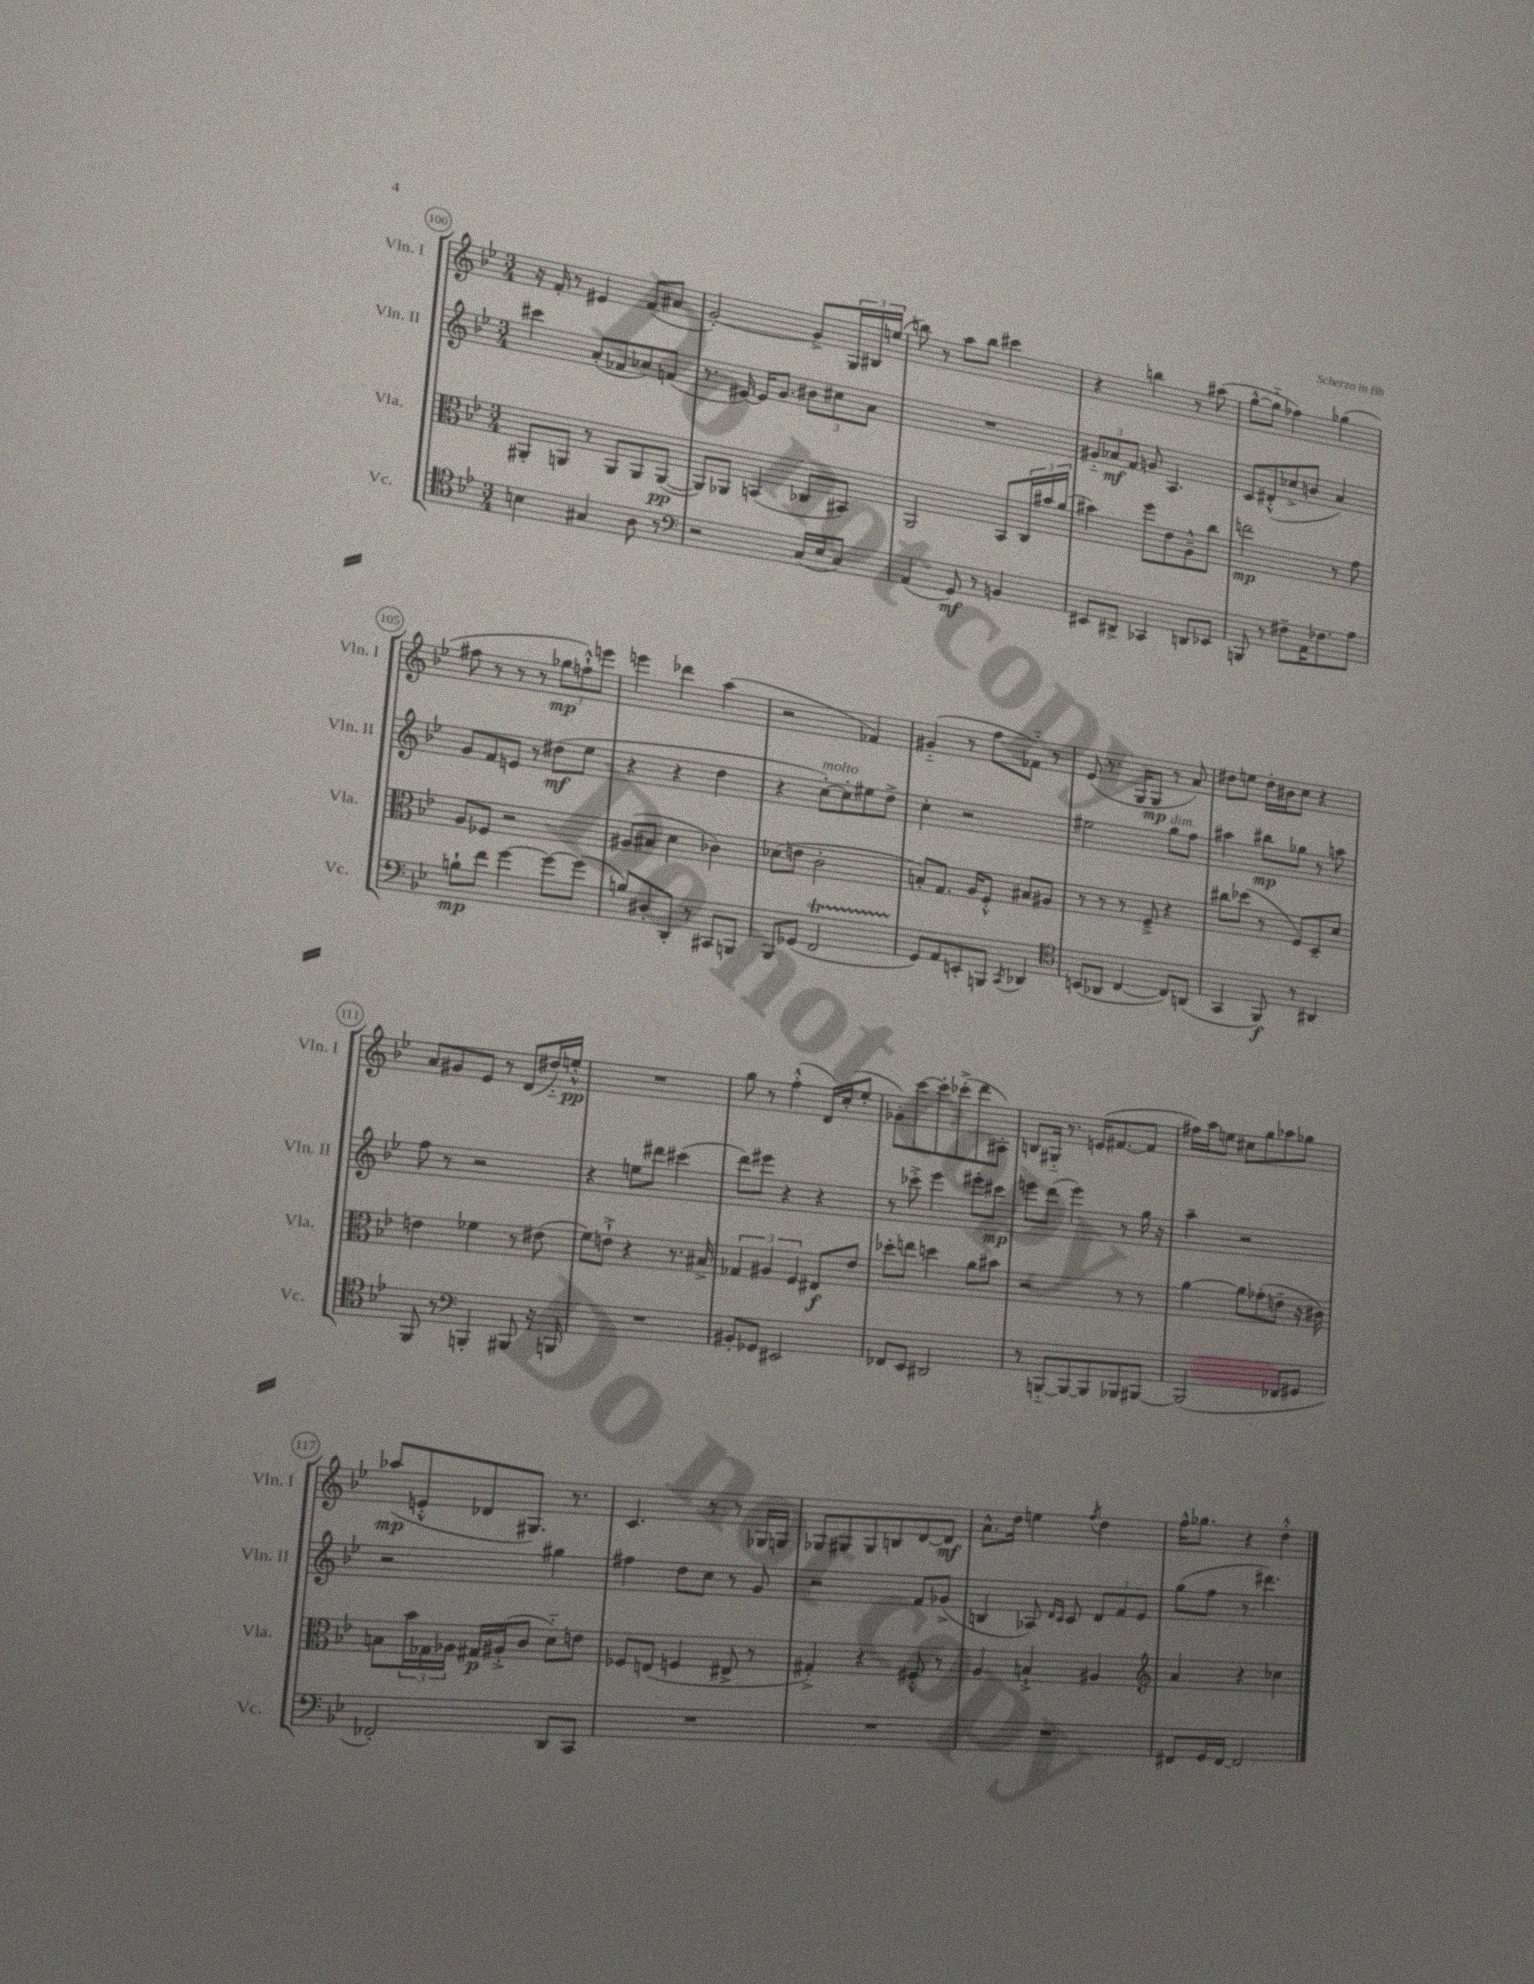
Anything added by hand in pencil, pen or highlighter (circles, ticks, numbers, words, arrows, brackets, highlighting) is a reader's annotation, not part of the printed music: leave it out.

**kern	**kern	**kern	**kern
*staff4	*staff3	*staff2	*staff1
*clefC4	*clefC3	*clefG2	*clefG2
*k[b-e-]	*k[b-e-]	*k[b-e-]	*k[b-e-]
*M3/4	*M3/4	*M3/4	*M3/4
4B\	8AA#'/L	4ccc#\	16r
.	.	.	16f'/
.	8AA/J	.	8r
4G#/	8r	(8a'/L	4e#/
.	8AA/L	8f-/	.
8A\	8AA/	8a-/)	(8f/L
8r	([8AA/J	(8f/J	8a#/J
=	=	=	=
*clefF4	*	*	*
2r	8AA/]L)	8.r	[2g'/)
.	8AA-/J	.	.
.	.	[16e#/)	.
.	(4BB/	16e#/]LK	.
.	.	8.g/J	.
(16C/LL	8C-/L	12b#\L	8g^/]L
16E-/J	.	.	.
.	.	12cc#\	.
8C/J)	8BB#/J)	.	24G/L
.	.	12a\J	24B#/
.	.	.	(24ee/JJ
=	=	=	=
(4AA/	2AA/	2.r	8bb\)
.	.	.	8r
8GG/)	.	.	8aa\L
8r	.	.	8bb\J
4BB/	8BB-/L	.	4ccc#\
.	24C/L	.	.
.	24b#/	.	.
.	(24a/JJ	.	.
=	=	=	=
8EE#/L	4b#\)	12g#'~/L	4r
.	.	12a-/	.
8DD#^/J	.	.	.
.	.	12f/J	.
4CC-/	8ff\L	8g/	4bb\
.	8e-\	4.A/	.
8DD/L	8A~^^\	.	8r
8EE-/J	8cc\J	.	(8aa#\
=	=	=	=
8BBB/	2ee\	8c/L	[8gg^^\L
8r	.	(8d#'^^/	8gg'~\]J
8F#~\L	.	8cc-^/	4ff-\)
16AA\K	.	8b/J	.
8.F-\	.	.	.
.	8r	4a/)	(4gg-\
8A\J	8g\	.	.
=	=	=	=
8B`\L	8A/L	8g/L	8ff#\
8f\J	8F-/J	8f/	8r
[4g\	2r	8e/J	8r
.	.	8r	8r
8g\_L	.	(8dd#\L	12gg-\L
.	.	.	12ff`^^\)
(8g\]J	.	8ee-\J	.
.	.	.	12eee\J
=	=	=	=
8B/L)	(8A#/L	4r	4eee\
8D#'/	8B#/J	.	.
8DD'/J	4d\	4r	4ddd-\
8r	.	.	.
8CC#/L	4c-\)	4dd\	(4aa\
8BBB/J	.	.	.
=	=	=	=
8BBB-/L	(8d-\L	4r	2r
(8GG-/J	8e\J	.	.
2FF/	2c'\	[8cc'\L)	.
.	.	8cc'\]	.
.	.	8ee#\	4f-/)
.	.	8dd^\J	.
=	=	=	=
8GG/L)	8B'/L)	4cc'\	(4g#'~/
8AA/	8.G/J	.	.
8EE'/	.	2r	8r
.	16A/LK	.	.
8BBB/J	8F'^^/J	.	8ff\L
8qCC/	.	.	.
4DD-/	8B#/L	.	8f-'~\J)
.	8A#/J	.	8r
=	=	=	=
*clefC4	*	*	*
(8BB/L	8r	2ee#\	(8e-/
8AA-/J	8r	.	8.r
[4C/	8r	.	.
.	.	.	16G/LK
.	8F~^/	.	8G/J
8C/]L)	4r	8gg\L	8r
(8AA/J	.	8ff\J	8a/)
=	=	=	=
4GG/	8cc#\L	4aa#\	8dd#\L
.	(8dd-\J	.	8ee\J
8FF/)	8r	8bb#\L	16dd#'\LL
.	.	.	16b#\J
8r	8F/L)	8gg-\J	8cc\J
4AA#/	8D~/	8r	4r
.	8d/J	8aa\	.
=	=	=	=
8FF/	4e\	8ff\	8a/L
8r	.	8r	8g#/
*clefF4	*	*	*
4BBB'/	4f-\	2r	8e-/J
.	.	.	8r
8BBB#/	8r	.	(8d/L
16r	(8e#\	.	16dd#'~/L)
16BBB/	.	.	16ee'^^/JJ
=	=	=	=
2.r	8f\L)	4r	2.r
.	8e`^\J	.	.
.	4r	8ee\L	.
.	.	8ddd#\J	.
.	8.r	(4ccc#\	.
.	16B#^/	.	.
=	=	=	=
8BB#'/L	6G-/	8ddd\L)	8gg\
8GG-/J	.	8eee#\J	8r
.	6A#/	.	.
2EE#/	.	4r	(4ff'^^\
.	6F/	.	.
.	8E#/L	4r	16d/LL)
.	.	.	(16cc'/J
.	8e-/J	.	8ee-'/J
=	=	=	=
8FF-/L	8dd-'\L	8r	8g-'\L)
8EE-/J	8ee\J	8ccc-'^\	[8ccc\
2DD#/	4dd\	4eee-\	8ccc'\]
.	.	.	(8ccc-'^\
.	8a\L	8eee#'\L	8ddd\
.	8b#\J	8ccc#\J	8A#'\J)
=	=	=	=
8r	2r	8eee\L	8B/L
[8BBB'~/L	.	(8ddd\J	16G#'~/Jk
.	.	.	8.r
8BBB/_	.	4eee\)	.
8BBB/]	.	.	(16e/LK
.	.	.	[8.f#/
8BBB-/	8r	8r	.
[8BBB#/J	8r	16gg\	8f#/]J
.	.	16r	.
=	=	=	=
(2BBB#/]	[4a\	4aa~\	16ff#\LL)
.	.	.	16aa\J
.	.	.	8ee\J
.	8a\]L	2r	8cc#\L
.	(8g-'\	.	8gg\
8FF-/L	8e~\J	.	8aa-\
8GG#/J	16r	.	8gg-\J
.	16c#\)	.	.
=	=	=	=
2FF-'/)	8B\L	2r	(8aa-/L
.	24b-\L	.	8e'^^/
.	24G-\	.	.
.	24A-\JJ	.	.
.	16G#/LL	.	8d-/
.	(16A#'^/J	.	.
.	8c/J	.	8.G#/J)
8DD/L	8d'~\L)	4gg#\	.
.	.	.	8.r
8CC/J	8e\J	.	.
=	=	=	=
2.r	8F-/L	4ff#\	4.c/
.	(8E/J	.	.
.	4F/	8dd\L	.
.	.	8cc\J	8r
.	8E#^/	8r	8r
.	8r	8g/	16G-/LL
.	.	.	16G/JJ
=	=	=	=
2.r	4G#'^/)	2r	8G-/L
.	.	.	8G#/
.	4r	.	8G#/
.	.	.	8B/
.	8F#'^^/	8f/L	[8d/
.	8r	(8g-^/J	8d/]J
=	=	=	=
2.r	4A/	4B/	8.a^^\L
.	.	.	16dd\Jk
.	4B`^/	8A-/)	4ee\
.	.	16qqd/LL	.
.	.	16qqc/JJ	.
.	.	8c/	.
.	.	.	8qff/
.	4A#/	12d/L	4dd\
.	.	12f/	.
.	.	12e-/J	.
=	=	=	=
*	*clefG2	*	*
8FF#/L	4a/	(8gg\L	16ff^^\LK
.	.	.	8.gg-\J
16GG/L	.	8ff\J	.
[16FF#/JJ	.	.	.
2FF#/]	4r	8r	4r
.	.	4.ddd#\)	.
.	4cc-\	.	4dd'^^\
==	==	==	==
*-	*-	*-	*-
